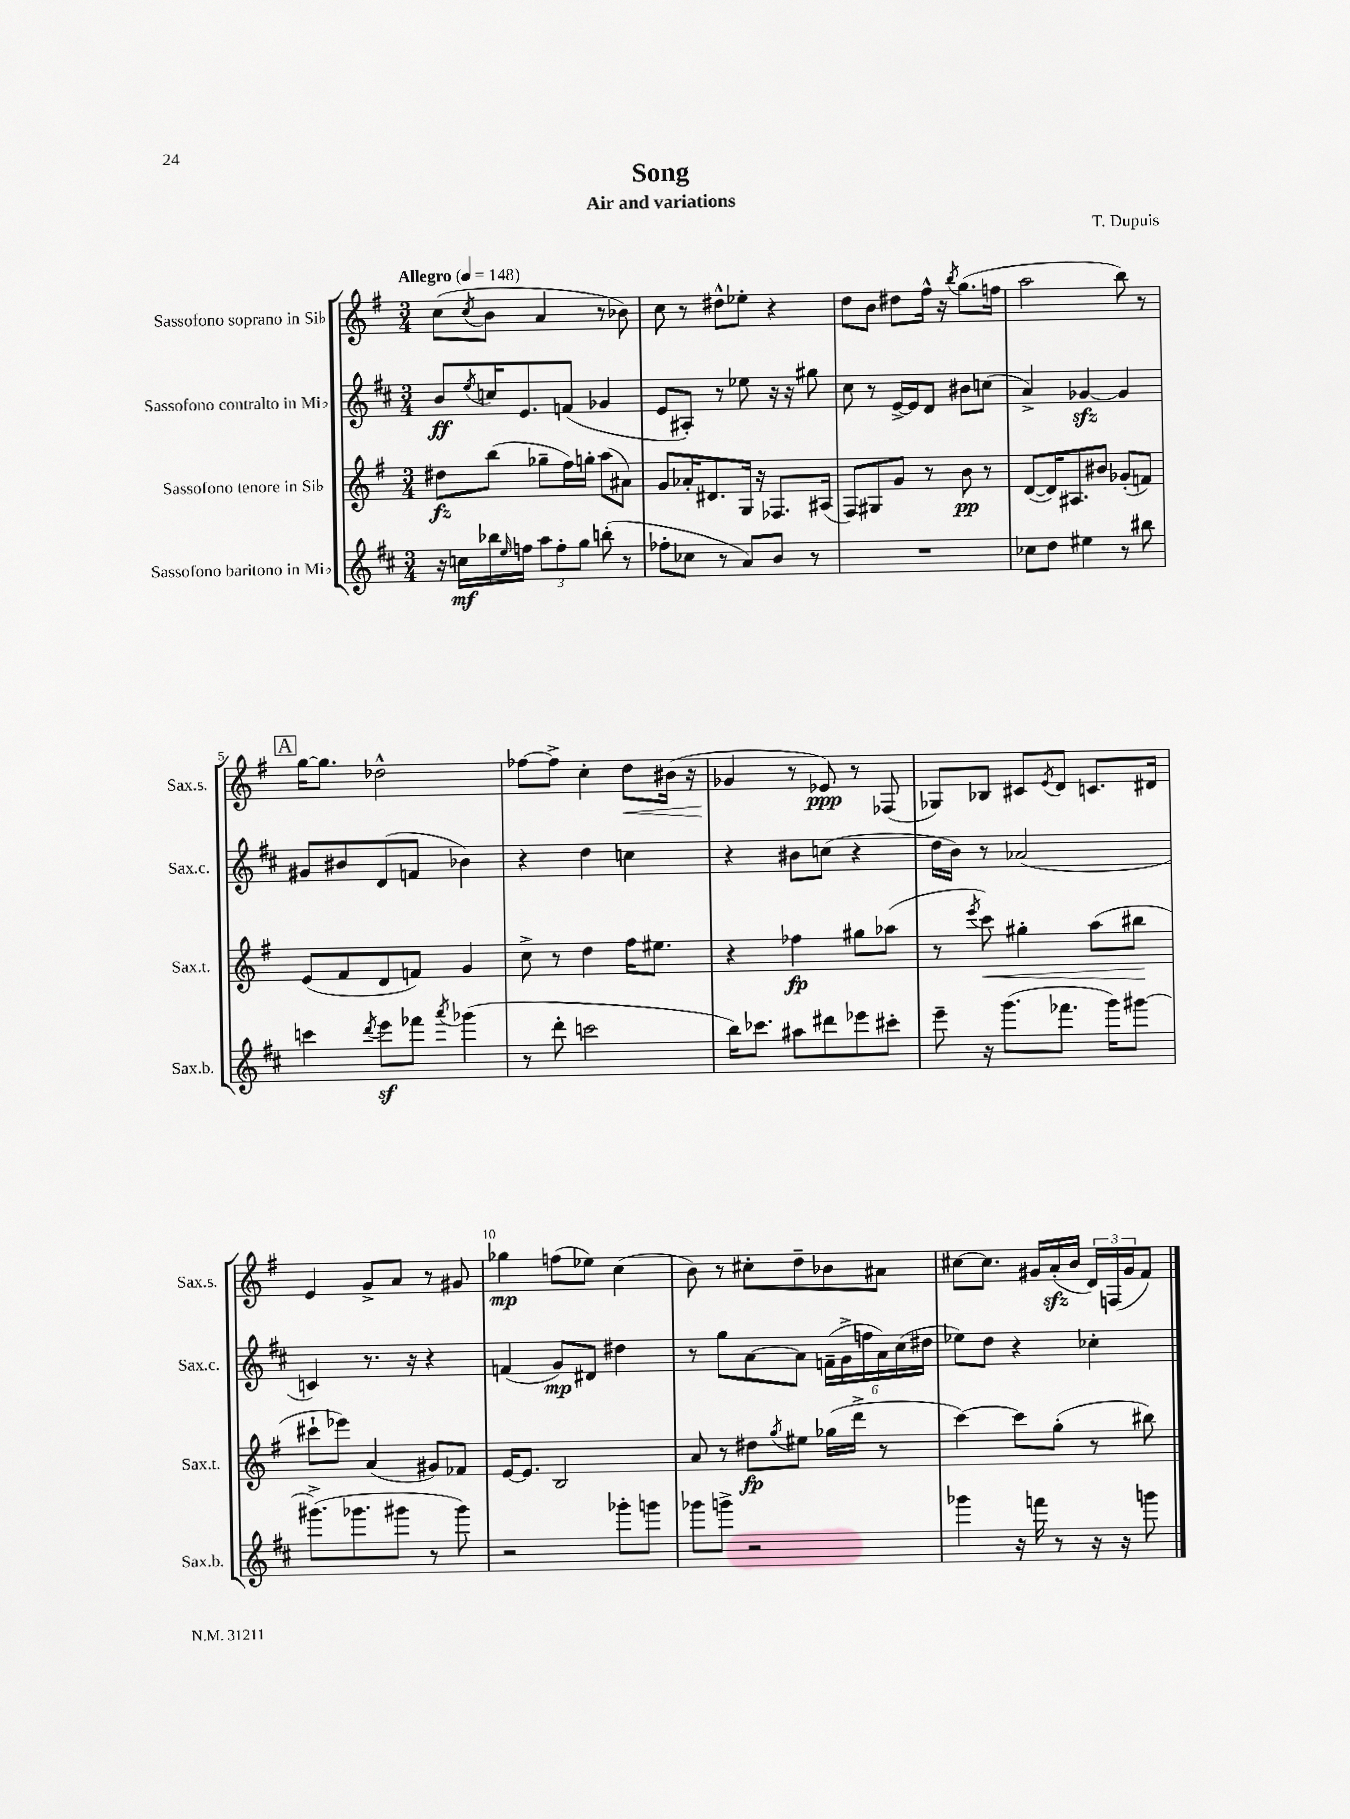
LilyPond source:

\header { title = "Song" composer = "T. Dupuis" subtitle = "Air and variations" }
<<
\new StaffGroup <<
\new Staff = "s0" \with { instrumentName = "Sassofono soprano in Sib" shortInstrumentName = "Sax.s." } {
    \clef treble \key g \major \numericTimeSignature \time 3/4 \tempo "Allegro" 4 = 148
    c''8( \acciaccatura { c''8 } b'8 a'4 r8 bes'8) |
    c''8 r8 dis''8-^ ees''8-. r4 |
    d''8 b'8 dis''8 fis''16-^ r16 \acciaccatura { b''8 } g''8.( f''16 |
    a''2 b''8) r8 |
    \mark \markup { \box "A" } g''16~ g''8. des''2-^ |
    fes''8~ fes''8-> c''4-. d''8\< bis'16( r16 |
    ges'4\! r8 ees'8\ppp) r8 fes8( |
    ges8) bes8 cis'8 \acciaccatura { e'8 } d'8 c'8. dis'16 |
    e'4 g'8-> a'8 r8 gis'8 |
    ges''4\mp f''8( ees''8) c''4( |
    b'8) r8 cis''8-. d''8-- bes'8 ais'8 |
    cis''8~ cis''8. gis'16 a'16-.\sfz( b'16 \tuplet 3/2 { d'16) f16( gis'16 } fis'8) \bar "|." |
}
\new Staff = "s1" \with { instrumentName = "Sassofono contralto in Mib" shortInstrumentName = "Sax.c." } {
    \clef treble \key d \major \numericTimeSignature \time 3/4
    b'8\ff \acciaccatura { e''8 } c''16 e'8. f'8( ges'4 |
    e'8 ais8-.) r8 ees''8 r16 r16 gis''8 |
    cis''8 r8 e'16~-> e'16 d'8 bis'8 c''8( |
    a'4->) ges'4~\sfz ges'4 |
    \mark \markup { \box "A" } gis'8 bis'8 d'8( f'8 bes'4) |
    r4 d''4 c''4 |
    r4 bis'8 c''8( r4 |
    d''16 b'16) r8 aes'2( |
    c'4) r8. r16 r4 |
    f'4( g'8\mp) dis'8 dis''4 |
    r8 g''8 a'8~ a'8 \tuplet 6/4 { f'16--( g'16-> f''16 a'16) cis''16( dis''16 } |
    ees''8) d''8 r4 ces''4-. \bar "|." |
}
\new Staff = "s2" \with { instrumentName = "Sassofono tenore in Sib" shortInstrumentName = "Sax.t." } {
    \clef treble \key g \major \numericTimeSignature \time 3/4
    dis''8\fz b''8( ges''8-- fis''16) g''16-. a''8( ais'8) |
    g'8 aes'16-. dis'8. g16 r16 fes8. ais16( |
    fis8) gis8 g'8 r8 b'8\pp r8 |
    d'8~( d'16) ais8. bis'8 ges'8-.( f'8) |
    \mark \markup { \box "A" } e'8( fis'8 d'8 f'8) g'4 |
    c''8-> r8 d''4 fis''16 eis''8. |
    r4 fes''4\fp gis''8 aes''8( |
    r8 \acciaccatura { e'''8 } c'''8\<) gis''4-. a''8( bis''8\! |
    cis'''8-! ees'''8) a'4( gis'8) fes'8 |
    e'16~ e'8. b2 |
    a'8 r8 dis''8\fp \acciaccatura { g''8 } eis''8 ges''16( d'''16-> r8 |
    c'''4~) c'''8 g''8-.( r8 bis''8) \bar "|." |
}
\new Staff = "s3" \with { instrumentName = "Sassofono baritono in Mib" shortInstrumentName = "Sax.b." } {
    \clef treble \key d \major \numericTimeSignature \time 3/4
    r16 c''16\mf bes''16 \grace { e''16 } f''16 \tuplet 3/2 { a''8 f''8-. g''8 } b''8-.( r8 |
    fes''8-. ces''8 r8 a'8) b'8 r8 |
    R2. |
    ces''8 d''8 eis''4 r8 bis''8 |
    \mark \markup { \box "A" } c'''4 \acciaccatura { d'''8 } e'''8\sf fes'''8 \acciaccatura { a'''8 } ges'''4( |
    r8 d'''8-. c'''2 |
    b''16) ces'''8. ais''8 dis'''8 ees'''8 cis'''8-. |
    e'''8-- r16 g'''8.( fes'''8. g'''16) gis'''8~ |
    gis'''8.->( ges'''8. gis'''8 r8 gis'''8) |
    r2 ges'''8-. g'''8 |
    ges'''8 g'''8-> r2 |
    ges'''4 r16 f'''16 r8 r16 r16 g'''8 \bar "|." |
}
>>
>>
\layout { \context { \Score \override BarNumber.break-visibility = ##(#f #t #t) barNumberVisibility = #(every-nth-bar-number-visible 5) } }
